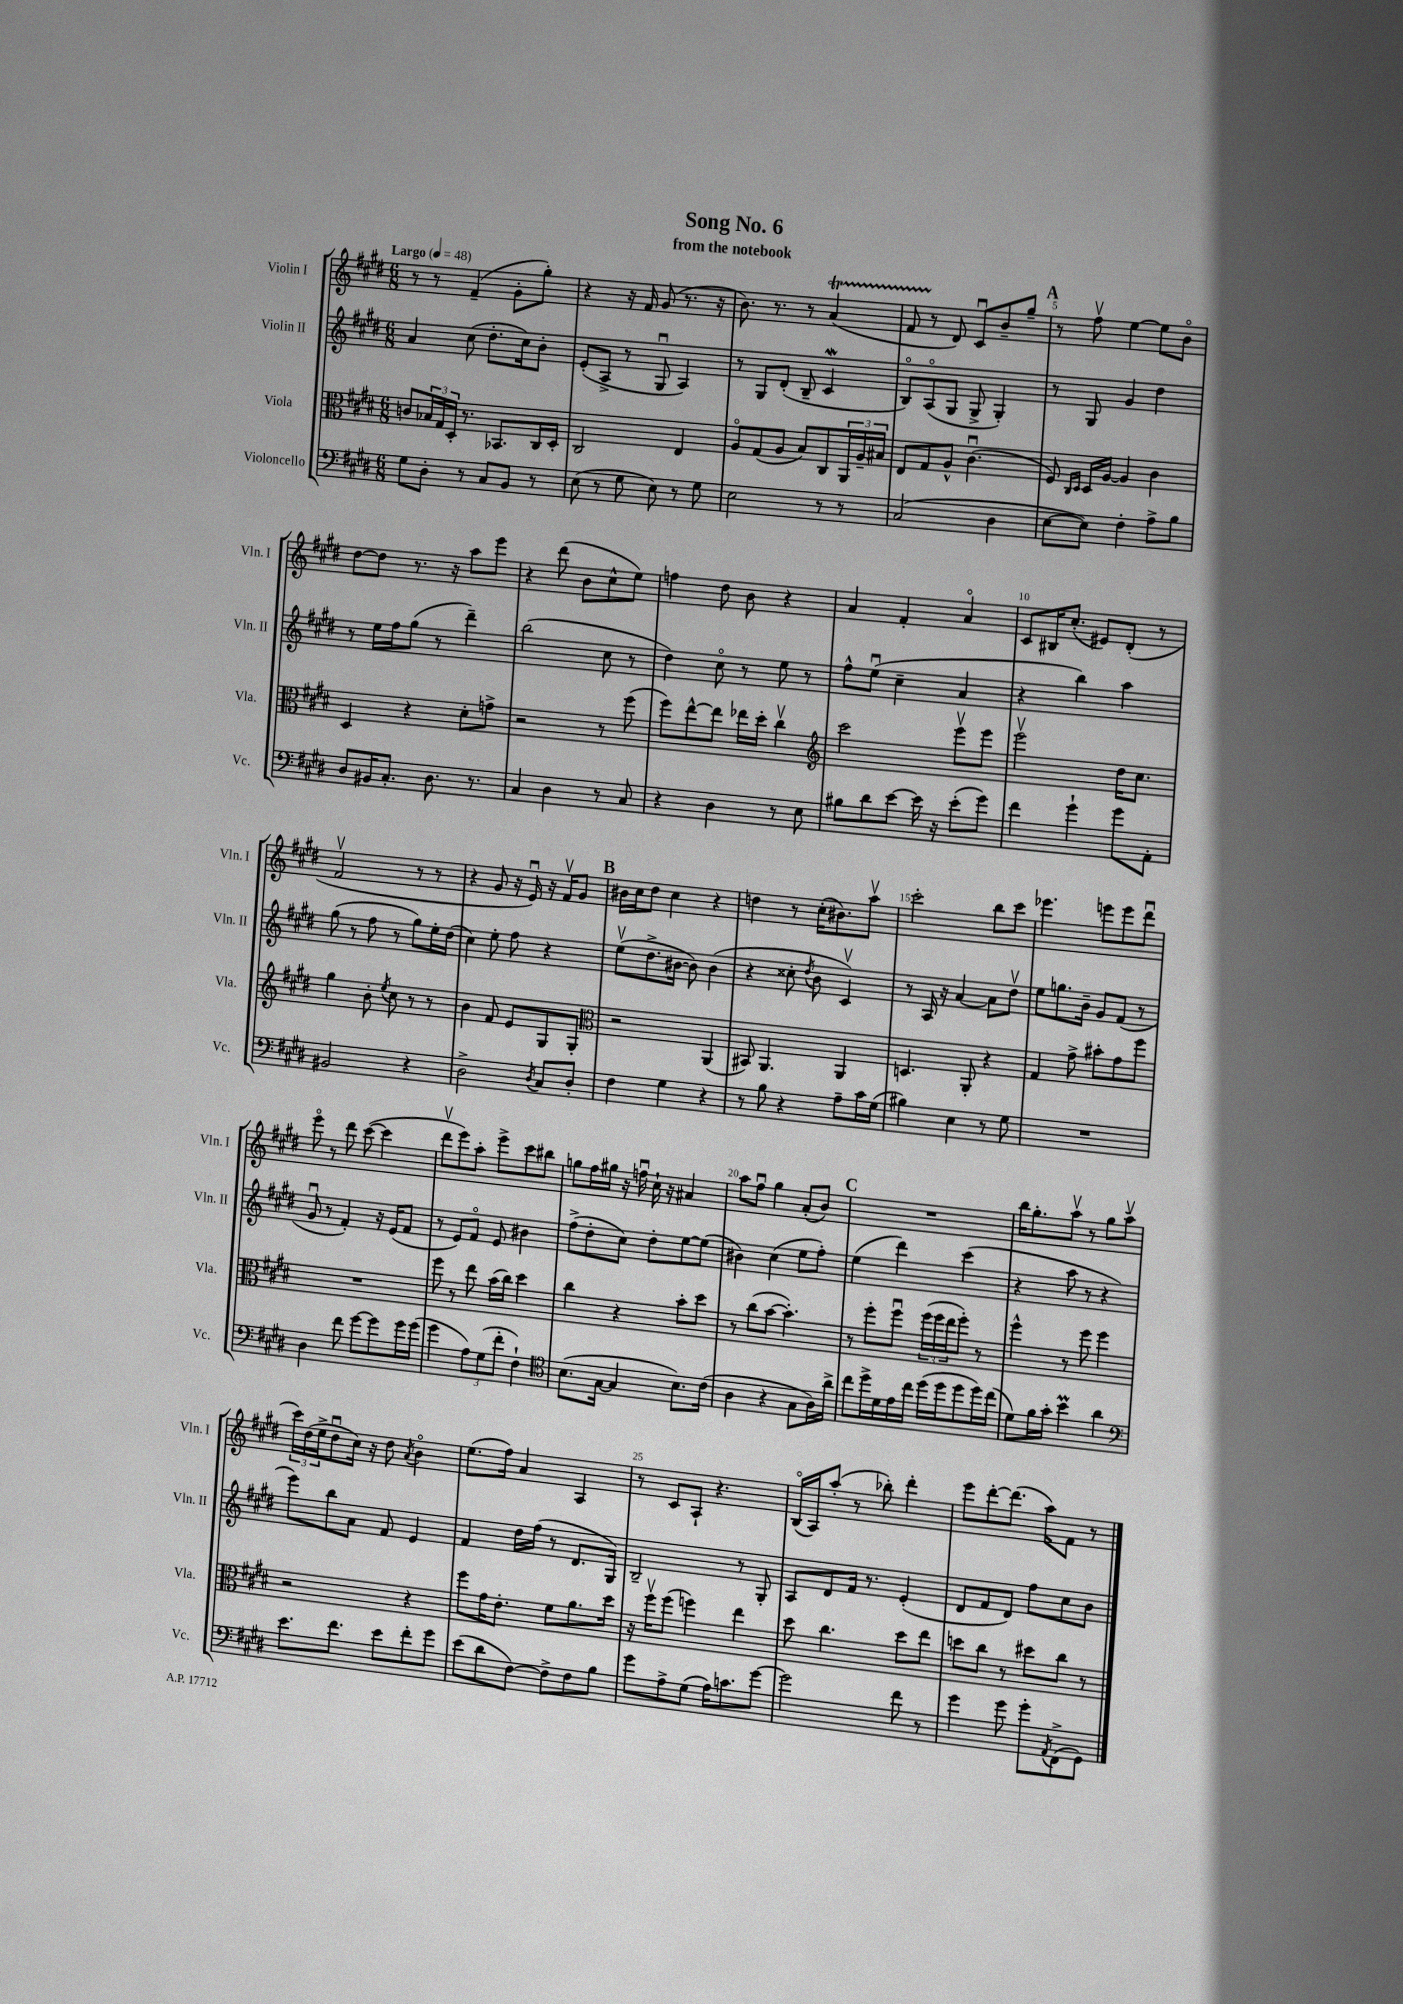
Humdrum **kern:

**kern	**kern	**kern	**kern
*part4	*part3	*part2	*part1
*staff4	*staff3	*staff2	*staff1
*I"Violoncello	*I"Viola	*I"Violin II	*I"Violin I
*I'Vc.	*I'Vla.	*I'Vln. II	*I'Vln. I
*clefF4	*clefC3	*clefG2	*clefG2
*k[f#c#g#d#]	*k[f#c#g#d#]	*k[f#c#g#d#]	*k[f#c#g#d#]
*M6/8	*M6/8	*M6/8	*M6/8
*MM48	*MM48	*MM48	*MM48
=1	=1	=1	=1
!	!	!	!LO:TX:a:B:t=Largo
8G#\L	8cn/L	4a/	8r
8D#'\J	24B-X/L	.	8r
.	24G#/	.	.
.	24D#'/JJ	.	.
8r	8.r	(8cc#\	(4f#~/
8C#/L	.	8.dd#'\L	.
.	8.BB-X/L	.	.
8BB/J	.	.	8g#'\L
.	.	16cc#\k)	.
8r	16C#/L	8b'\J	8gg#'\J)
.	16D#'/JJ	.	.
=2	=2	=2	=2
(8E\	2C#/	(8e'/L	4r
8r	.	8A^/J	.
8G#\	.	8r	16r
.	.	.	16f#/
8E\)	.	8G#u/	(8g#/
8r	4E/	4A/)	8.r
8G#\	.	.	.
.	.	.	16r
=3	=3	=3	=3
2E\	8A/L	8r	8.b\)
.	(8G#/	8G#/L	.
.	.	.	8.r
.	8A/J	(8d#'/J	.
.	8B/L)	8B~/	8r
8r	8C#/	4c#W/	(4aT/
8r	24AA/L	.	.
.	24A~/	.	.
.	24B#X/JJ	.	.
=4	=4	=4	=4
(2C#/	8E/L	8B/L)	8f#TTT/
.	8G#/	(8A/	8r
.	8A^^/J	8G#/J	8d#/)
.	(4.c#u\	8G#^/	8c#u/L
4D#\	.	4G#'/)	8b~/
.	.	.	8gg#~/J
!!LO:REH:place=s1:t=A
=5	=5	=5	=5
[8E\L	8F#/)	8r	8r
.	16qqC#/LL	.	.
.	16qqD#/JJ	.	.
8E\J])	16D#/LL	8G#/	8ff#v\
.	[16A/JJ	.	.
4F#'\	4A/]	4g#/	[4ee\
8A^\L	4c#\	4dd#\	8ee\L]
8B\J	.	.	8b\J
!!LO:LB:g=z
=6	=6	=6	=6
8D#/L	4D#/	8r	[8dd#\L
16BB#X/K	.	16ee\LL	8dd#\J]
8.C#'/J	.	16ff#\J	.
.	4r	(8gg#\J	8.r
8.D#\	.	8r	.
.	.	.	16r
.	8d#'\L	4ddd#~\)	8aa\L
8.r	.	.	.
.	8gn^\J	.	8eee\J
=7	=7	=7	=7
4C#/	2r	(2bb\	4r
4D#\	.	.	(8ddd#\
.	.	.	8b\L
8r	8r	8cc#\	8cc#^^\
8C#/	(8ff#\	8r	8ee\J)
=8	=8	=8	=8
4r	8ff#\L)	4dd#\)	4ffn\
.	[8ee^^\	.	.
4D#\	8ee\J]	8cc#\	8dd#\
.	16ee-X\LL	8r	8b\
.	16dd#'\JJ	.	.
8r	4cc#v\	8ee\	4r
8E\	.	8r	.
=9	=9	=9	=9
*	*clefG2	*	*
8B#X\L	2ccc#\	8ff#^^\L	4a/
8d#\	.	(8eeu\J	.
[8e\J	.	4cc#~\	4f#'/
16e\]	.	.	.
16r	.	.	.
(8e'\L	8eeev\L	4a/	4a/
8g#\J)	8eee\J	.	.
=10	=10	=10	=10
4f#\	2eeev\	4r	8c#/L
.	.	.	16B#X/K
.	.	.	(8.cc#'/J
4g#`\	.	4bb\)	.
.	.	.	8e#X/L)
8g#\L	16dd#\KL	4aa\	(8d#'/J
.	8.cc#\J	.	.
8AA'\J	.	.	8r
!!LO:LB:g=z
=11	=11	=11	=11
2BB#X/	4gg#\	(8gg#\	2f#v/
.	.	8r	.
.	8b'\	8ff#\	.
.	8qee/	.	.
.	8cc#\	8r	.
4r	8r	8gg#\L)	8r
.	8r	16ee'\L	8r
.	.	(16dd#\JJ	.
=12	=12	=12	=12
2D#^\	4b\	4cc#\)	4r
.	8f#/	8ee'\	8g#/
.	8e/L	8ff#\	16r
.	.	.	16eu/)
8qD#/	.	.	.
8C#/L	8G#/	4r	16r
.	.	.	16f#v/KL
8D#'/J	8G#'/J	.	8g#/J
!!LO:REH:place=s1:t=B
=13	=13	=13	=13
*	*clefC3	*	*
4F#\	2r	(8eev\L	16b#X\LL
.	.	.	16cc#\J
.	.	8.dd#^\	8dd#\J
4G#\	.	.	4cc#\
.	.	[16b#X\Jk	.
.	.	8b#\])	.
4r	(4AA/	(4b#\	4r
=14	=14	=14	=14
8r	8BB#X/)	4r	4ddn\
8B\	4.AA/	.	.
4r	.	8cc##X'\	8r
.	.	8qdd#/	.
.	.	8b\	(16cc#'\KL
.	.	.	8.b#X\)
8A~\L	4AA/	4c#v/)	.
16c#\L	.	.	8aav\J
(16G#\JJ	.	.	.
=15	=15	=15	=15
4B#X\)	4.Dn/	8r	2ccc#'\
.	.	16A/	.
.	.	16r	.
4E\	.	[4a/	.
.	8AA'/	.	.
8r	4r	8a\L]	8bb\L
8G#\	.	8dd#v\J	8ccc#\J
=16	=16	=16	=16
2.r	4G#/	8ee\L	4.eee-X\
.	.	8.ggn\	.
.	8g#^\	.	.
.	.	16b~\Jk	.
.	8b#X'\L	8g#/L	8eeen\L
.	8g#\	(8f#/J	8eee\
.	8ff#\J	8r	8ddd#u\J
!!LO:LB:g=z
=17	=17	=17	=17
4D#\	2.r	8g#u/	8eee\
.	.	8r	8r
8f#\	.	4f#'/)	8ddd#\
[8g#\L	.	.	([8ccc#\
8g#\]	.	16r	4ccc#\]
.	.	(16e/KL	.
16g#\L	.	8f#/J	.
(16g#\JJ	.	.	.
=18	=18	=18	=18
4g#\	8ff#\	8r	8ddd#v\L
.	8r	8e/L)	8eee\)
12A\L)	8ee\	8f#/J	8aa'\J
(12G#\	.	.	.
.	(16b\LL	8e/	8eee^\L
12f#'\J	.	.	.
.	16cc#\JJ)	.	.
4F#`\)	4dd#\	4b#X\	8ccc#\
.	.	.	8bb#X\J
=19	=19	=19	=19
*clefC4	*	*	*
(8.B\L	4cc#\	(8ff#^\L	8ggn\L
.	.	8dd#'\	16ff#\L
[16G#\Jk	.	.	16gg#X\JJ
4G#/]	4r	8cc#\J)	16r
.	.	.	16ffnu\
.	.	8dd#'\L	16cc#`\
.	.	.	16r
8.B\L)	8b'\L	[8ee\	4a#X/
.	8dd#\J	(8ee\J]	.
(16c#\Jk	.	.	.
=20	=20	=20	=20
4A\	8r	4b#X\)	8aa\L
.	(8cc#\L	.	8ff#u\J
4r	[8b\J	(4cc#\	4gg#\
.	4.b'\])	.	.
8G#\L	.	8ee\L	(8a'/L
16A\L)	.	8ff#'\J)	8b/J)
16a^\JJ	.	.	.
!!LO:REH:place=s1:t=C
=21	=21	=21	=21
8cc#\L	8r	(4ee\	2.r
16dd#^\L	8ff#'\L	.	.
16d#\	.	.	.
16e\	8ff#u\J	4ddd#\)	.
16cc#\JJ	.	.	.
(16dd#\LL	(24ff#\LL	.	.
.	24ff#\	.	.
16dd#\J	.	.	.
.	24ee\J	.	.
8dd#\	8ff#'\J)	(4ccc#\	.
16dd#\L)	8r	.	.
(16cc#\JJ	.	.	.
=22	=22	=22	=22
8d#\L)	4ff#^^\	4r	16bb\KL
.	.	.	8.gg#'\
16f#\L	.	.	.
16g#'\JJ	.	.	.
4bM\	8r	8aa\	8aav\J
.	8ff#\	8r	8r
4a\	4ff#\	4r	8gg#\L
.	.	.	(8aav\J
!!LO:LB:g=z
=23	=23	=23	=23
*clefF4	*	*	*
8.e\L	2r	8eee\L)	24ccc#\LL)
.	.	.	(24dd#\
.	.	.	24ee^\J
.	.	8bb\	8dd#u\
8.f#\J	.	.	.
.	.	8a\J	16cc#\Jk)
.	.	.	16r
8e\L	.	8f#/	8dd#\
.	.	.	8qa/
8f#'\	4r	4e/	4b\
8g#\J	.	.	.
=24	=24	=24	=24
(8e\L	8ff#\L	4f#/	(8.ee\L
8d#\	16g#\K	.	.
.	8.e'\J	.	16ff#\Jk)
[8F#\J)	.	16dd#\LL	4a/
.	.	(16ff#\JJ	.
8F#^\L]	8f#\L	8r	.
8F#\	8.a\	8.d#/L	4A/
8B\J	.	.	.
.	16dd#\Jk	16G#/Jk)	.
=25	=25	=25	=25
8g#\L	16r	2B~/	8r
.	16ff#v\KL	.	.
8A^\	(8ff#\J	.	8c#/L
(8G#\J	4ffn\)	.	8A`/J
16A\KL)	.	.	4.r
8.cn\	.	.	.
.	4ee\	8r	.
[8g#\J	.	8G#'/	.
=26	=26	=26	=26
2g#\]	8dd#\	8A/L	(16B/LL
.	.	.	16A/J)
.	4.cc#\	8d#/	(8aa'/J
.	.	16f#/Jk	8r
.	.	8.r	.
.	.	.	8bb-X'\)
8f#\	8dd#\L	(4e'/	4ddd#'\
8r	8ee\J	.	.
=27	=27	=27	=27
4g#\	8ddn\L	8d#/L	8eee\L
.	8cc#\J	8f#/	[8ddd#'\
8g#\	8r	8d#/J)	(8.ddd#\J]
8g#'\L	8dd#X\L	8ff#\L	.
.	.	.	16aa\KL)
8qAA/	.	.	.
(8FF#^\	8cc#\J	8cc#\	8f#\J
8GG#\J)	8r	8b\J	8r
==	==	==	==
*-	*-	*-	*-
